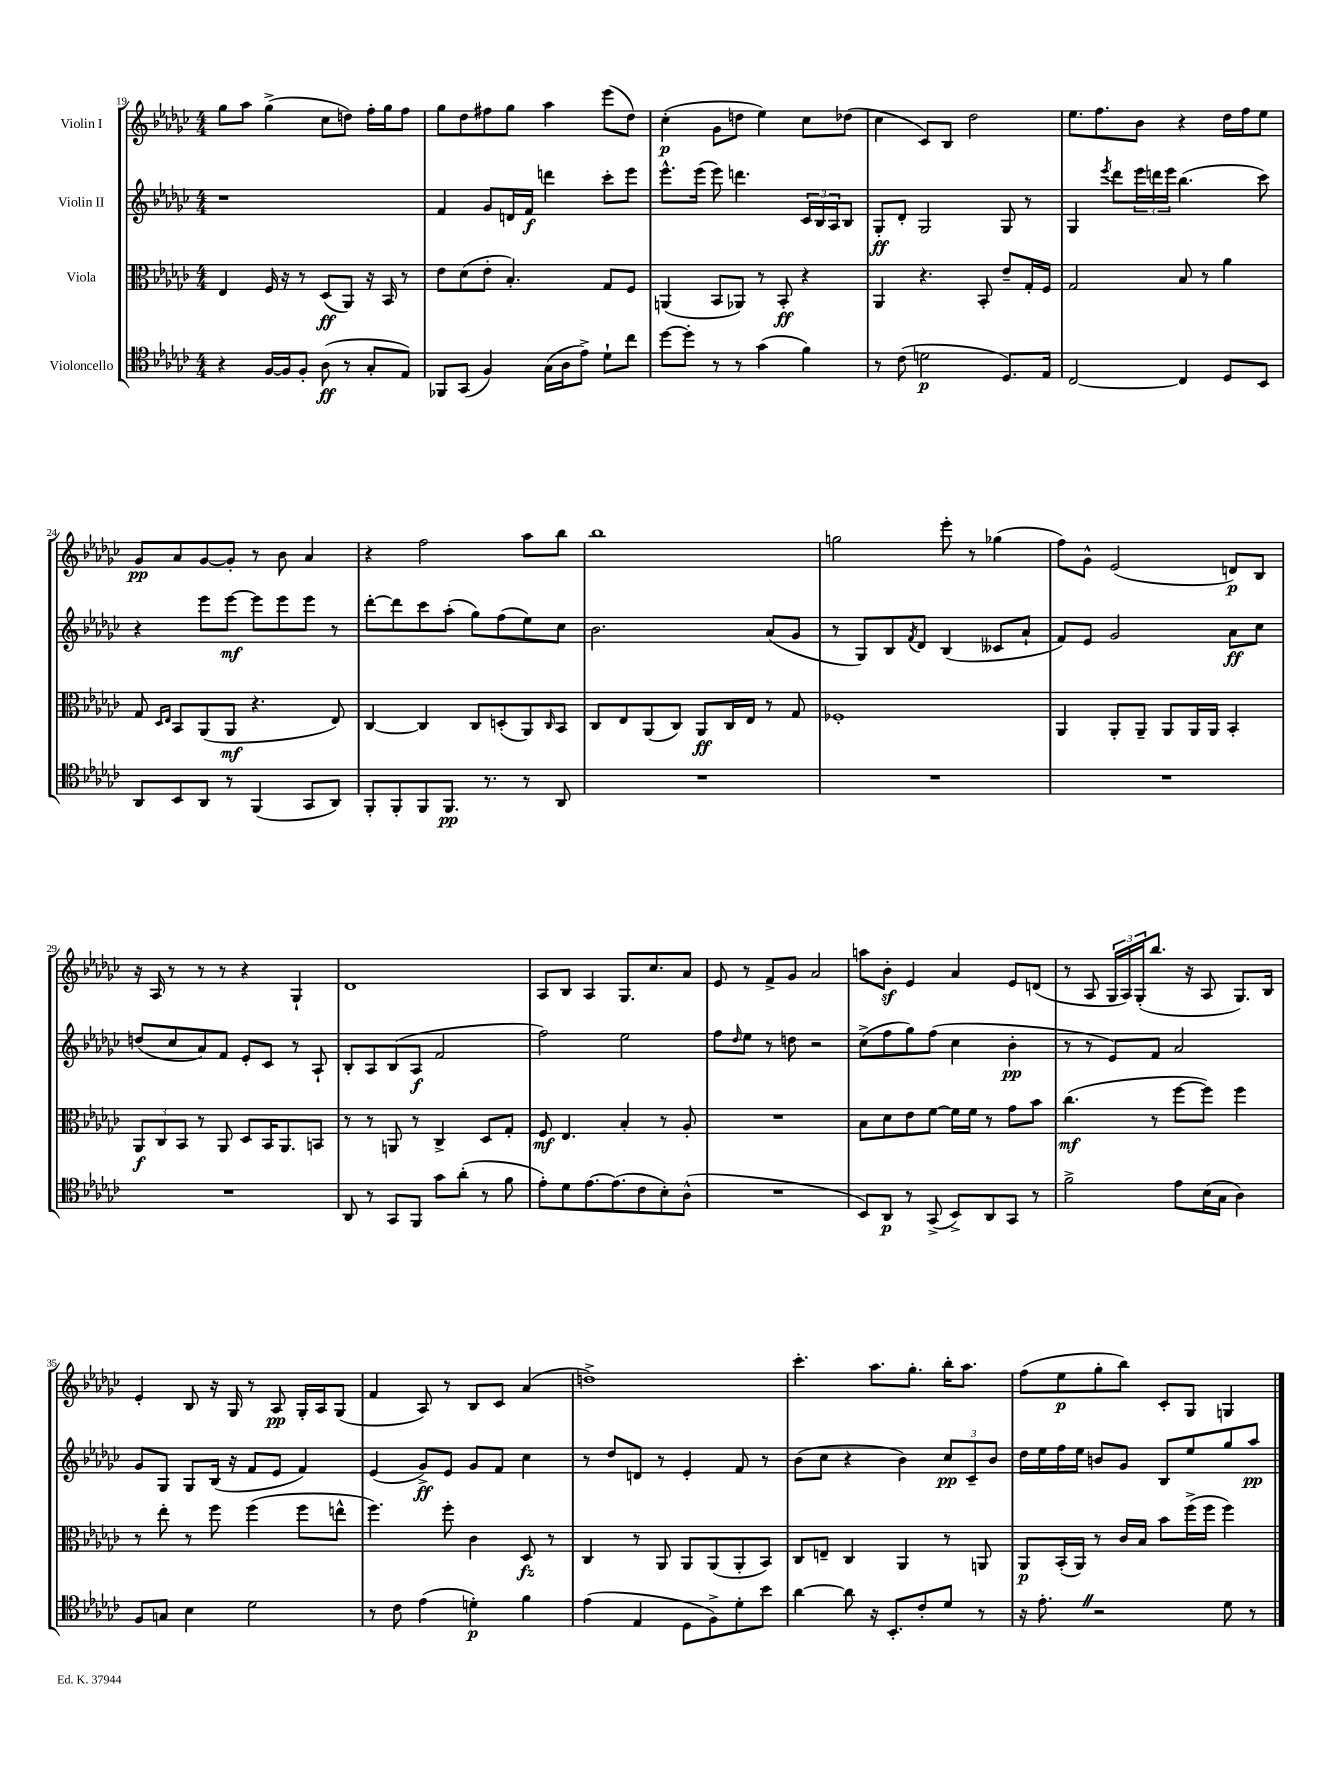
<<
\new StaffGroup <<
\new Staff = "s0" \with { instrumentName = "Violin I" } {
    \clef treble \key ges \major \numericTimeSignature \time 4/4
    ges''8 aes''8 ges''4->( ces''8 d''8) f''16-. ges''16 f''8 |
    ges''8 des''8 fis''8 ges''8 aes''4 ees'''8( des''8) |
    ces''4-.\p( ges'8 d''8 ees''4) ces''8 des''8( |
    ces''4 ces'8) bes8 des''2 |
    ees''8. f''8. bes'8 r4 des''16 f''16 ees''8 |
    ges'8\pp aes'8 ges'8~ ges'8-. r8 bes'8 aes'4 |
    r4 f''2 aes''8 bes''8 |
    bes''1 |
    g''2 ees'''8-. r8 ges''4( |
    f''8) ges'8-^ ees'2( d'8\p) bes8 |
    r16 aes16 r8 r8 r8 r4 ges4-! |
    des'1 |
    aes8 bes8 aes4 ges8. ces''8. aes'8 |
    ees'8 r8 f'8-> ges'8 aes'2 |
    a''8 bes'8-.\sf ees'4 aes'4 ees'8 d'8( |
    r8 aes8 \tuplet 3/2 { ges16 aes16) ges16-.( } bes''8. r16 aes8 ges8.) bes16 |
    ees'4-. bes8 r16 ges16 r8 aes8\pp ges16-. aes16 ges8( |
    f'4 aes8) r8 bes8 ces'8 aes'4( |
    d''1->) |
    ces'''4.-. aes''8. ges''8.-. bes''16-. aes''8. |
    f''8( ees''8\p ges''8-. bes''8) ces'8-. ges8 g4 \bar "|." |
}
\new Staff = "s1" \with { instrumentName = "Violin II" } {
    \clef treble \key ges \major \numericTimeSignature \time 4/4
    r1 |
    f'4 ges'8 d'16 f'16\f d'''4 ces'''8-. ees'''8 |
    ees'''8.-^ ees'''16( ees'''8) d'''4. \tuplet 3/2 { ces'16 bes16 aes16 } bes8 |
    ges8-.\ff des'8-. ges2 ges8 r8 |
    ges4 \acciaccatura { ees'''8 } des'''8 \tuplet 3/2 { ees'''16 d'''16 ees'''16 } bes''4.( ces'''8) |
    r4 ees'''8 ees'''8~\mf ees'''8 ees'''8 ees'''8 r8 |
    des'''8~-. des'''8 ces'''8 aes''8-.( ges''8) f''8( ees''8) ces''8 |
    bes'2. aes'8( ges'8 |
    r8 ges8) bes8 \acciaccatura { f'8 } des'8 bes4( ceses'8 aes'8-! |
    f'8) ees'8 ges'2 aes'8\ff ces''8 |
    d''8( ces''8 aes'8) f'8 ees'8-. ces'8 r8 aes8-! |
    bes8-. aes8 bes8( aes8\f f'2 |
    f''2) ees''2 |
    f''8 \grace { des''16 } ees''8 r8 d''8 r2 |
    ces''8->( f''8 ges''8) f''8( ces''4 bes'4-.\pp |
    r8 r8 ees'8) f'8 aes'2 |
    ges'8 ges8 ges8 bes16( r16 f'8 ees'8 f'4) |
    ees'4( ges'8->\ff) ees'8 ges'8 f'8 ces''4 |
    r8 des''8 d'8 r8 ees'4-. f'8 r8 |
    bes'8( ces''8 r4 bes'4) \tuplet 3/2 { ces''8\pp ces'8-- bes'8 } |
    des''16 ees''16 f''16 ees''16 b'8 ges'8 bes8 ees''8 ges''8 aes''8\pp \bar "|." |
}
\new Staff = "s2" \with { instrumentName = "Viola" } {
    \clef alto \key ges \major \numericTimeSignature \time 4/4
    ees4 f16 r16 r8 des8\ff( aes,8) r16 bes,16 r8 |
    ees'8 des'8( ees'8-. bes4.-.) ges8 f8 |
    a,4( bes,8 aes,8) r8 bes,8-.\ff r4 |
    aes,4 r4. bes,8-. ees'8-- ges16-. f16 |
    ges2 bes8 r8 aes'4 |
    ges8 \grace { des16 ees16 } bes,8 aes,8( aes,8\mf r4. ees8) |
    ces4~ ces4 ces8 d8-.( aes,8) \grace { ces16 } bes,8 |
    ces8 ees8 aes,8( ces8) aes,8\ff ces16 ees16 r8 ges8 |
    fes1-. |
    aes,4 aes,8-. aes,8-- aes,8 aes,16 aes,16 bes,4-. |
    \tuplet 3/2 { aes,8\f ces8 bes,8 } r8 aes,8 des8 bes,16 aes,8. b,8 |
    r8 r8 a,8 r8 ces4-> des8 ges8-. |
    f8\mf ees4. bes4-. r8 aes8-. |
    R1 |
    bes8 des'8 ees'8 f'8~ f'16 f'16 r8 ges'8 bes'8 |
    ces''4.\mf( r8 f''8~ f''8) f''4 |
    r8 ees''8-. r8 f''8 f''4( f''8 e''8-^ |
    f''4.) f''8-. ces'4 des8\fz r8 |
    ces4 r8 aes,8 aes,8 aes,8( aes,8-. bes,8) |
    ces8 e8-- ces4 aes,4 r8 a,8 |
    aes,8\p bes,16-.( aes,16) r8 ces'16 bes16 bes'8 f''16->( f''16 f''4) \bar "|." |
}
\new Staff = "s3" \with { instrumentName = "Violoncello" } {
    \clef tenor \key ges \major \numericTimeSignature \time 4/4
    r4 f16~ f16 f8-. aes8\ff( r8 ges8-. ees8) |
    fes,8 ges,8( f4) ges16( aes16 ees'8->) des'8-! ces''8 |
    des''8~ des''8-. r8 r8 ges'4( f'4) |
    r8 ces'8( d'2\p des8.) ees16 |
    ces2~ ces4 des8 bes,8 |
    aes,8 bes,8 aes,8 r8 f,4( ges,8 aes,8) |
    f,8-. f,8-. f,8 f,8.\pp r8. r8 aes,8 |
    R1 |
    R1 |
    R1 |
    R1 |
    aes,8 r8 ges,8 f,8 ges'8 aes'8-.( r8 f'8 |
    ees'8-.) des'8 ees'8.~ ees'8.( ces'8 bes8-.) aes8-^( |
    R1 |
    bes,8) aes,8\p r8 ges,8->( bes,8->) aes,8 ges,8 r8 |
    f'2-> ees'8 bes16( ges16 aes4) |
    f8 g8 bes4 des'2 |
    r8 ces'8 ees'4( d'4-.\p) f'4 |
    ees'4( ees4 des8 f8->) des'8-. bes'8 |
    aes'4~ aes'8 r16 bes,8.-. ces'8-. des'8 r8 |
    r16 ees'8.-. \once \override BreathingSign.text = \markup { \musicglyph "scripts.caesura.straight" } \breathe r2 des'8 r8 \bar "|." |
}
>>
>>
\layout { \context { \Score currentBarNumber = #19 } }
